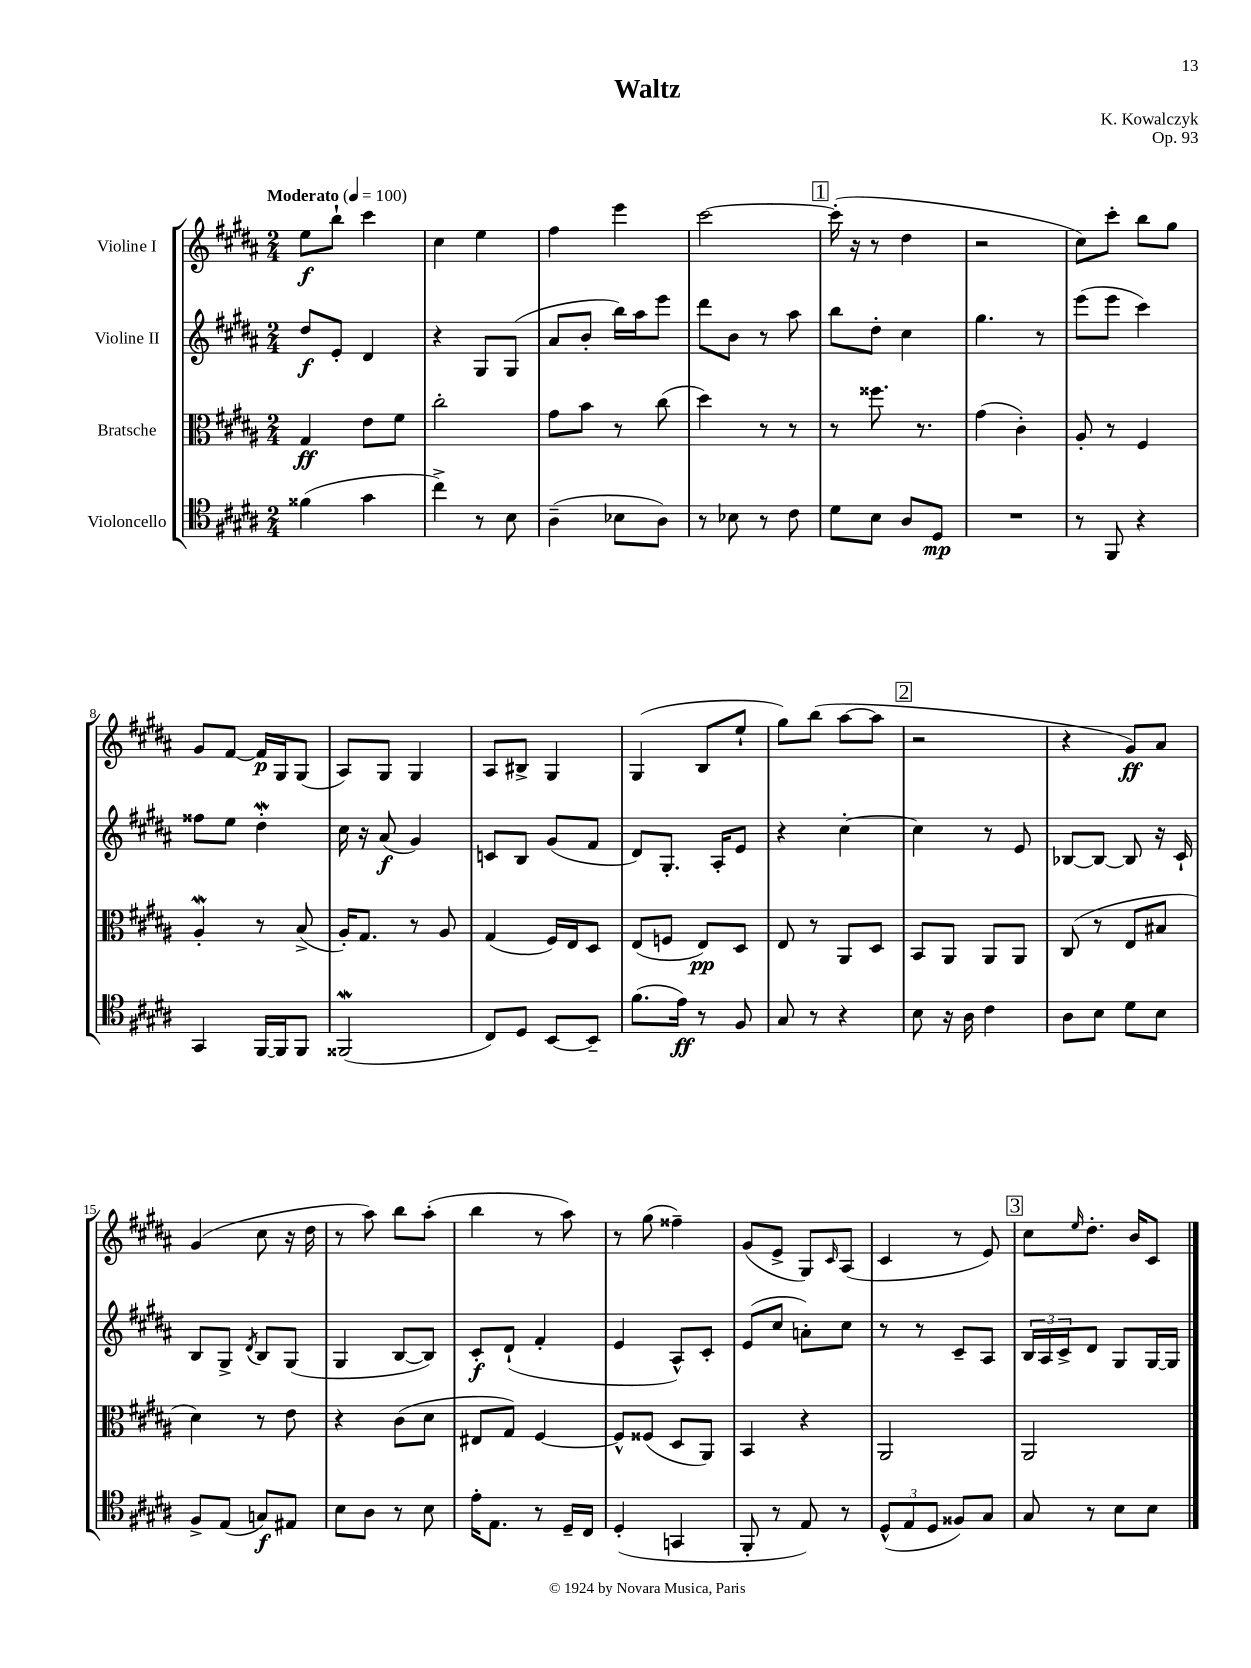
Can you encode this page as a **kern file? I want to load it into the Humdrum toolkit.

**kern	**kern	**kern	**kern
*staff4	*staff3	*staff2	*staff1
*clefC4	*clefC3	*clefG2	*clefG2
*k[f#c#g#d#a#]	*k[f#c#g#d#a#]	*k[f#c#g#d#a#]	*k[f#c#g#d#a#]
*M2/4	*M2/4	*M2/4	*M2/4
*MM100	*MM100	*MM100	*MM100
(4f##	4G#	8dd#	8ee
.	.	8e'	8bb`
4g#	8e	4d#	4ccc#
.	8f#	.	.
=	=	=	=
4cc#^)	2cc#'	4r	4cc#
8r	.	8G#	4ee
8B	.	(8G#	.
=	=	=	=
(4A#~	8g#	8a#	4ff#
.	8b	8b'	.
8B-	8r	16bb)	4eee
.	.	16aa#	.
8A#)	(8cc#	8eee	.
=	=	=	=
8r	4dd#)	8ddd#	[2ccc#
8B-	.	8b	.
8r	8r	8r	.
8c#	8r	8aa#	.
=	=	=	=
8d#	8r	8bb	(16ccc#']
.	.	.	16r
8B	8.ff##	8dd#'	8r
8A#	.	4cc#	4dd#
.	8.r	.	.
8D#	.	.	.
=	=	=	=
2r	(4g#	4.gg#	2r
.	4c#')	.	.
.	.	8r	.
=	=	=	=
8r	8A#'	(8eee	8cc#)
8FF#	8r	8eee	8ccc#'
4r	4F#	4ccc#)	8bb
.	.	.	8gg#
=	=	=	=
4GG#	4A#'	8ff##	8g#
.	.	8ee	[8f#
[16FF#	8r	4dd#'	16f#]
16FF#]	.	.	16G#
8FF#	(8B^	.	(8G#
=	=	=	=
(2FF##	16A#')	16cc#	8A#)
.	8.G#	16r	.
.	.	(8a#	8G#
.	8r	4g#)	4G#
.	8A#	.	.
=	=	=	=
8C#)	(4G#	8c	8A#
8D#	.	8B	8B#^
[8BB	16F#)	(8g#	4G#
.	16E	.	.
8BB~]	8D#	8f#	.
=	=	=	=
(8.f#	(8E	8d#)	(4G#
.	8F	8.G#'	.
16e)	.	.	.
8r	8E)	.	8B
.	.	16A#'	.
8F#	8D#	8e	8ee`
=	=	=	=
8G#	8E	4r	8gg#)
8r	8r	.	(8bb
4r	8AA#	[4cc#'	[8aa#
.	8D#	.	8aa#]
=	=	=	=
8B	8BB	4cc#]	2r
16r	8AA#	.	.
16A#	.	.	.
4c#	8AA#	8r	.
.	8AA#	8e	.
=	=	=	=
8A#	(8C#	[8B-	4r
8B	8r	8B-_	.
8d#	8E	8B-]	8g#)
8B	8B#	16r	8a#
.	.	16c#`	.
=	=	=	=
8F#^	4d#)	8B	(4g#
(8E	.	8G#^	.
.	.	8qd#	.
8G)	8r	8B	8cc#
8E#	8e	(8G#	16r
.	.	.	16dd#
=	=	=	=
8B	4r	4G#	8r
8A#	.	.	8aa#)
8r	(8c#	[8B	8bb
8B	8d#	8B])	(8aa#'
=	=	=	=
16e'	8E#	8c#'	4bb
8.E	.	.	.
.	8G#)	(8d#`	.
8r	[4F#	4f#'	8r
16D#~	.	.	8aa#)
16C#	.	.	.
=	=	=	=
(4D#'	8F#^^]	4e	8r
.	(8F##	.	(8gg#
4GG	8D#	8A#^^)	4ff##~)
.	8AA#)	8c#'	.
=	=	=	=
8FF#'	4BB	(8e	(8g#
8r	.	8cc#	8e^
8E)	4r	8a')	8G#)
.	.	.	16qqc#
8r	.	8cc#	(8A#
=	=	=	=
(12D#^^	2AA#	8r	4c#
12E	.	.	.
.	.	8r	.
12D#	.	.	.
8F##)	.	8c#~	8r
8G#	.	8A#	8e)
=	=	=	=
8G#	2AA#	24B	8cc#
.	.	24A#	.
.	.	24c#^	.
.	.	.	16qqee
8r	.	8d#	8.dd#'
8B	.	8G#	.
.	.	.	16b
8B	.	[16G#	8c#
.	.	16G#]	.
==	==	==	==
*-	*-	*-	*-
